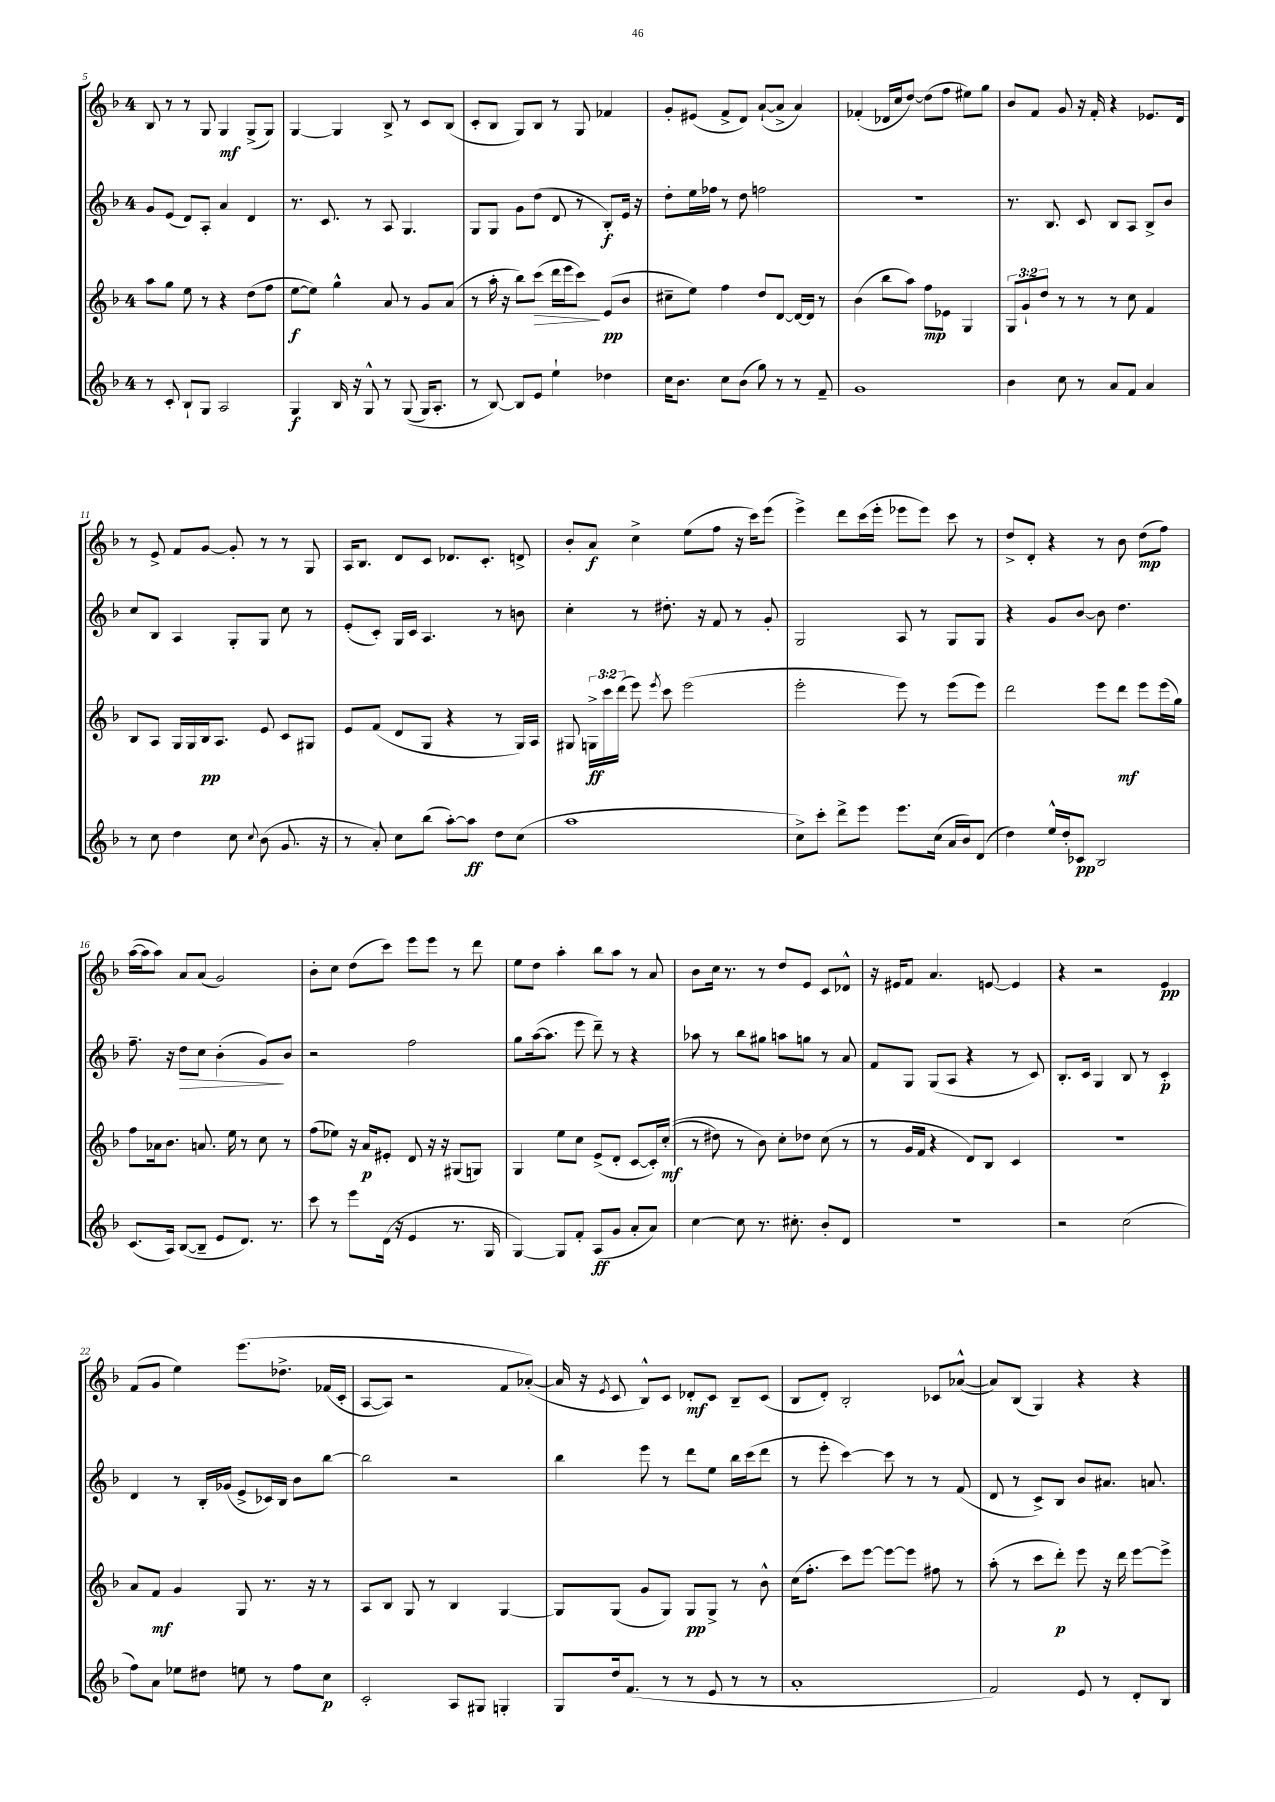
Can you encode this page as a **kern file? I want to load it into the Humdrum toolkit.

**kern	**kern	**kern	**kern
*staff4	*staff3	*staff2	*staff1
*clefG2	*clefG2	*clefG2	*clefG2
*k[b-]	*k[b-]	*k[b-]	*k[b-]
*M4/4	*M4/4	*M4/4	*M4/4
8r	8aa\L	8g/L	8B-/
8c'/	8gg\J	(8e/J	8r
8B-`/L	8ee\	8d/L)	8r
8G/J	8r	8A'/J	8G/
2A/	4r	4a/	4G/
.	(8dd\L	4d/	(8G^/L
.	8ff\J	.	8G/J)
=	=	=	=
4G/	[8ee\L	8.r	[4G/
.	8ee\]J)	.	.
.	.	8.c/	.
16B-/	4gg^^\	.	4G/]
16r	.	.	.
8G^^/	.	8r	.
8r	8a/	8A/	8B-^/
&((8G/	8r	4.G/	8r
16G/LK)	8g/L	.	8c/L
8.A'/J	.	.	.
.	(8a/J	.	(8B-/J
=	=	=	=
8r	8r	8G/L	8c'/L
[8B-/&)	16aa'\	8G/J	8B-/J
.	16r	.	.
8B-/]L	8bb-\L)	8g\L	8G/L)
8e/J	(8ccc\J	(8dd\J	8B-/J
4ee`\	16ddd\LL	8d/	8r
.	16eee\J	.	.
.	8ccc\J)	8r	8G/
4dd-\	(8e/L	8B-'/L)	4f-/
.	8b-/J	16e/Jk	.
.	.	16r	.
=	=	=	=
16cc\LK	8cc#~\L	8dd'\L	8g'/L
8.b-\J	.	.	.
.	8ee\J)	16ee\L	(8e#/J
.	.	16ff-\JJ	.
8cc\L	4ff\	8r	8f^/L
(8b-\J	.	8dd\	8d/J)
8gg\)	8dd/L	2ff\	([8a`/L
8r	[8d/J	.	8a^/]J
8r	16d/_LL	.	4a/)
.	16d/]JJ	.	.
8f~/	8r	.	.
=	=	=	=
1g	(4b-\	1r	(4f-'/
.	8bb-\L	.	16d-/LL
.	.	.	16cc/J
.	8aa\J)	.	[8dd/J)
.	8ff\L	.	(8dd\]L
.	8e-\J	.	8ff\J
.	4G/	.	8ee#\L)
.	.	.	8gg\J
=	=	=	=
4b-\	12G/L	8.r	8b-/L
.	12g`/	.	.
.	.	.	8f/J
.	12dd/J	.	.
.	.	8.B-/	.
8cc\	8r	.	8g/
8r	8r	8c/	16r
.	.	.	16f'/
8a/L	8r	8B-/L	4r
8f/J	8cc\	8A/J	.
4a/	4f/	8B-^/L	8.e-/L
.	.	8b-/J	.
.	.	.	16d/Jk
=	=	=	=
8r	8B-/L	8cc/L	8r
8cc\	8A/J	8B-/J	8e^/
4dd\	16G/LL	4A/	8f/L
.	16G/	.	.
.	16B-/J	.	[8g/J
.	8.A/J	.	.
8cc\	.	8G'/L	8g'/]
8qqcc/	.	.	.
(8b-\	8e/	8G/J	8r
8.g/	8c/L	8cc\	8r
.	8G#/J	8r	8G/
16r	.	.	.
=	=	=	=
8r	8e/L	(8e'/L	16A/LK
.	.	.	8.B-/J
8a'/)	(8f/J	8c'/J)	.
8cc\L	8d/L	16G/LL	8d/L
.	.	16c/JJ	.
(8bb-\J	8G/J	4.A/	8c/J
[8aa'\L)	4r	.	8.d-/L
8aa\]J	.	.	.
.	.	.	8.c'/J
8dd\L	8r	8r	.
(8cc\J	16G/LL)	8b\	8d^/
.	16A/JJ	.	.
=	=	=	=
1aa	8G#/	4cc'\	8b-'/L
.	24G^\LL	.	8a/J
.	24ccc\	.	.
.	(24ddd\JJ	.	.
.	8eee\)	8r	4cc^\
.	8qeee/	.	.
.	8ccc\	8.dd#'\	.
.	(2eee\	.	(8ee\L
.	.	16r	.
.	.	8f/	8ff\J
.	.	8r	16r
.	.	.	16ccc\LK)
.	.	8g'/	(8eee\J
=	=	=	=
8cc^\L)	2eee'\	2G/	4eee^\)
8ccc'\J	.	.	.
8ddd^\L	.	.	8ddd\L
8eee\J	.	.	(16ccc\L
.	.	.	16eee'\JJ
8.eee\L	8eee\)	8A/	8eee-\L
.	8r	8r	8eee-\J)
(16cc\Jk	.	.	.
16a/LL	(8eee\L	8G/L	8ccc\
16b-/J)	.	.	.
(8d/J	8eee\J)	8G/J	8r
=	=	=	=
4dd\)	2ddd\	4r	8dd^/L
.	.	.	8d'/J
16ee^^/LL	.	8g/L	4r
16dd'/J	.	.	.
8c-/J	.	[8b-/J	.
2B-/	8eee\L	8b-\]	8r
.	8ddd\J	4.dd\	8b-\
.	8eee\L	.	(8dd\L
.	(16eee\L	.	8ff\J)
.	16gg\JJ)	.	.
=	=	=	=
(8.c/L	8ff\L	8.ff~\	([16aa\LL
.	.	.	16aa\]J
.	16a-\k	.	8aa\J)
16A/Jk)	8.b-\J	16r	.
([8B-/L	.	8dd\L	8a/L
8B-~/]J	8.a/	8cc\J	(8a/J
8e/L	.	(4b-'\	2g/)
.	16ee\	.	.
8.d/J)	8r	.	.
.	8cc\	8g/L)	.
8.r	.	.	.
.	8r	8b-/J	.
=	=	=	=
8ccc\	(8ff\L	2r	8b-'\L
8r	8ee-\J)	.	8cc\J
8eee\L	16r	.	(8dd\L
.	16a/LK	.	.
(16d\Jk	8e#'/J	.	8ccc\J)
16r	.	.	.
4e/	8d/	2ff\	8eee\L
.	16r	.	8eee\J
.	16r	.	.
8.r	(8G#/L	.	8r
.	8G/J)	.	8ddd\
16G/	.	.	.
=	=	=	=
[4G/)	4G/	8gg\L	8ee\L
.	.	([16aa\k	8dd\J
.	.	8.aa\]J	.
8G/]L	8ee\L	.	4aa'\
8f'/J	8cc\J	8eee\	.
(8A/L	(8e^/L	8ddd~\)	8bb-\L
8g/J	8d'/J	8r	8aa\J
8a'/L	[8c/L	4r	8r
8a/J)	16c'/]L)	.	8a/
.	&((16cc'/JJ	.	.
=	=	=	=
[4cc\	8r	8aa-\	8b-\L
.	8dd#\)	8r	16cc\Jk
.	.	.	8.r
8cc\]	8r	8bb-\L	.
8.r	8b-\&)	8gg#\J	8r
.	8cc'\L	8aa\L	8dd/L
8.cc#'\	.	.	.
.	8dd-\J	8gg\J	8e/J
8b-'/L	(8cc\	8r	8c/L
8d/J	8r	8a/	8d-^^/J
=	=	=	=
1r	8r	8f/L	16r
.	.	.	16e#/LK
.	16g/LL	8G/J	8f/J
.	16f/JJ	.	.
.	4r	(8G/L	4.a/
.	.	8A/J	.
.	8d/L)	4r	.
.	8B-/J	.	[8e/
.	4c/	8r	4e/]
.	.	8c/)	.
=	=	=	=
2r	1r	8.B-'/L	4r
.	.	16c/Jk	.
.	.	4G/	2r
(2cc\	.	8B-/	.
.	.	8r	.
.	.	4c'/	4e/
=	=	=	=
8ff\L)	8a/L	4d/	(8f/L
8a\J	8f/J	.	8g/J
8ee-\L	4g/	8r	4ee\)
8dd#\J	.	16B-'/LL	.
.	.	(16g-/JJ	.
8ee\	8G/	8e^/L	&(8.eee\L
8r	8.r	16c-/L)	.
.	.	16B-/JJ	8.dd-^\J
8ff\L	.	8b-\L	.
.	16r	.	.
8cc\J	8r	[8bb-\J	(16f-/LL
.	.	.	16c'/JJ
=	=	=	=
2c'/	8A/L	2bb-\]	[8A/L
.	8B-/J	.	8A/]J)
.	8G/	.	2r
.	8r	.	.
8A/L	4B-/	2r	.
8G#/J	.	.	.
4G'/	[4G/	.	8f/L
.	.	.	([8a-'/J&)
=	=	=	=
8G/L	8G/]L	4bb-\	16a-/]
.	.	.	16r
.	.	.	8qe/
16dd/k	(8G/J	.	8c/
(8.f/J	.	.	.
.	8g/L	8eee\	8B-^^/L)
8r	8G/J)	8r	8c/J
8r	8G/L	8ddd\L	8d-'/L
8e/	8G^/J	8ee\J	8c/J
8r	8r	16bb-\LL	8B-~/L
.	.	(16ccc\J	.
8r	8b-^^\	8ddd\J	(8c/J
=	=	=	=
1a'	(16cc\LK	8r	8B-/L
.	8.ff'\J	.	.
.	.	8eee'\	8d'/J)
.	8ccc\L)	[4ccc\)	2B-'/
.	[8eee\J	.	.
.	8eee\_L	8ccc\]	.
.	8eee\]J	8r	.
.	8ff#\	8r	8c-/L
.	8r	(8f/	([8a-^^/J
=	=	=	=
2f/)	(8aa'\	8d/	8a-/]L)
.	8r	8r	(8B-/J
.	8ccc\L	8c^/L)	4G/)
.	8ddd'\J)	8B-/J	.
8e/	8eee\	8b-/L	4r
8r	16r	8.a#/J	.
.	16ddd\	.	.
8d'/L	[8eee\L	.	4r
.	.	8.a/	.
8B-/J	8eee^\]J	.	.
==	==	==	==
*-	*-	*-	*-
